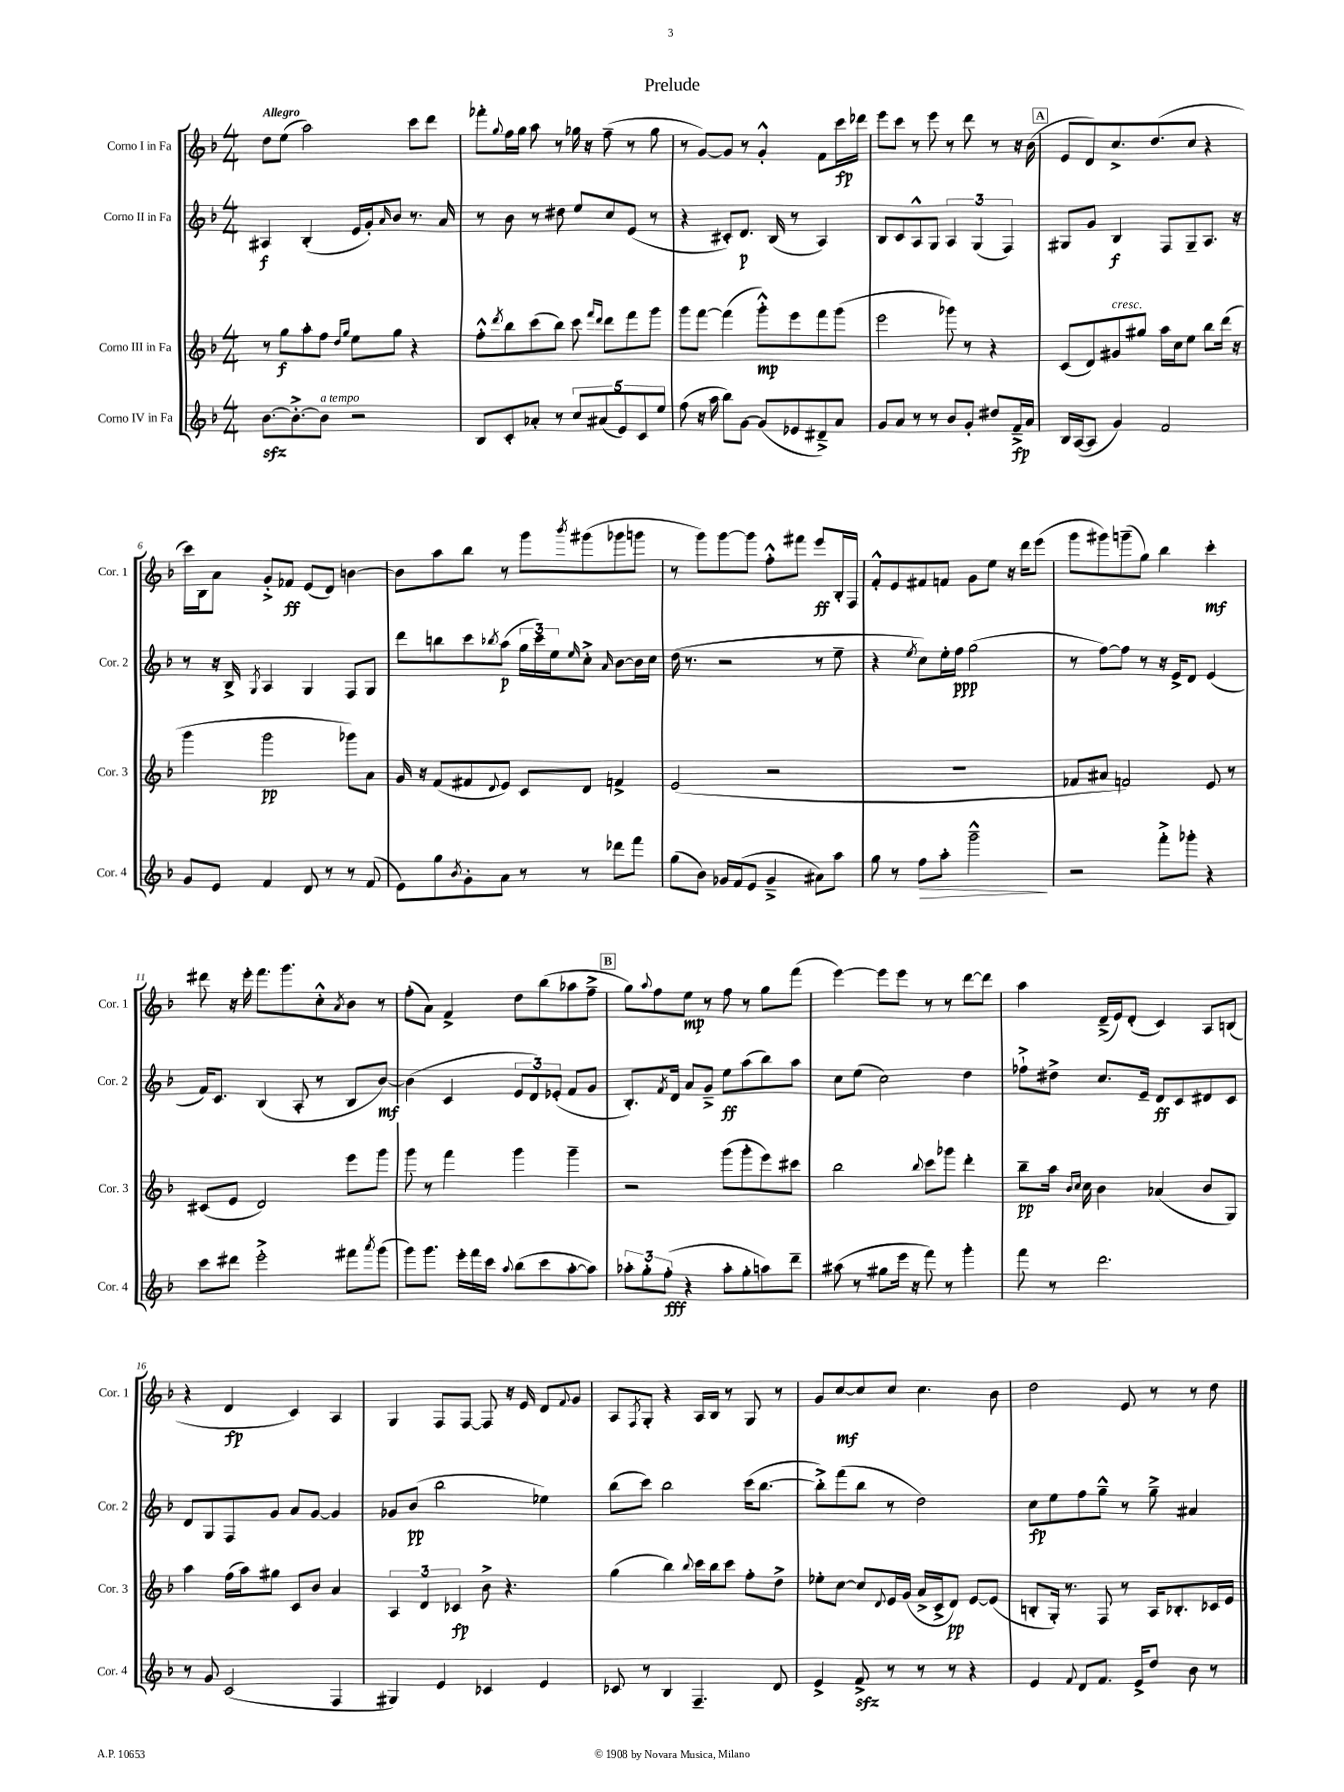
\header { title = "Prelude" }
<<
\new StaffGroup <<
\new Staff = "s0" \with { instrumentName = "Corno I in Fa" shortInstrumentName = "Cor. 1" } {
    \clef treble \key f \major \numericTimeSignature \time 4/4 \tempo "Allegro"
    d''8 e''8( a''2) c'''8 d'''8 |
    fes'''8-. \appoggiatura { g''8 } f''16 g''16 a''8 r8 ges''16 r16 f''8--( r8 ges''8 |
    r8 g'8~) g'8 r8 g'4-.-^ f'8 c'''16\fp des'''16 |
    e'''8 c'''8 r8 e'''8 r8 d'''8 r8 r16 bes'16( |
    \mark \markup { \box "A" } e'8 d'8) c''8.-> d''8.( c''8 r4 |
    c'''16) bes16 a'8 g'8-.-> fes'8\ff e'8( d'8) b'4~ |
    b'8 a''8 bes''8 r8 g'''8 \acciaccatura { bes'''8 } gis'''8( ges'''8 g'''8 |
    r8 g'''8) g'''8~ g'''8 f''8-.-^ fis'''8 e'''8\ff bes16-. f16 |
    f'8-.-^ e'8 fis'8 f'8 g'8 e''8 r16 d'''16 e'''8( |
    g'''8 gis'''8) g'''8--( g''8) bes''4 c'''4-.\mf |
    dis'''8 r16 e'''16-. f'''8. g'''8. c''8-.-^ \acciaccatura { a'8 } bes'8 r8 |
    f''8-.( a'8) f'4-> d''8 bes''8( aes''8 f''8---> |
    \mark \markup { \box "B" } g''8) \appoggiatura { a''8 } f''8 e''8\mp r8 f''8 r8 g''8 f'''8( |
    e'''4~) e'''8 e'''8 r8 r8 d'''8~ d'''8 |
    a''4 d'16--->( e'16) d'8-.( c'4) a8 b8( |
    r4 d'4\fp c'4) a4 |
    g4 f8 f8~ f8 r16 e'16 d'8 \appoggiatura { f'8 } g'8 |
    a8 \acciaccatura { f8 } g8-. r4 a16 bes16 r8 g8 r8 |
    g'8 c''8~\mf c''8 c''8 c''4. bes'8 |
    d''2 e'8 r8 r8 d''8 \bar "|." |
}
\new Staff = "s1" \with { instrumentName = "Corno II in Fa" shortInstrumentName = "Cor. 2" } {
    \clef treble \key f \major \numericTimeSignature \time 4/4
    ais4\f bes4-.( e'16 g'16-.) \grace { a'16 } bes'8 r8. a'16 |
    r8 bes'8 r8 dis''8 e''8 c''8 e'8( r8 |
    r4 cis'8-.) d'8.\p bes16( r8 a4) |
    bes8 c'8 a8-^ g8 \tuplet 3/2 { a4 g4( f4) } |
    \mark \markup { \box "A" } gis8 g'8 bes4\f f8 gis8-- a8. r16 |
    r8 r16 bes16-> \acciaccatura { g8 } a4 g4 f8 g8 |
    d'''8 b''8 c'''8 \acciaccatura { bes''8 } a''8\p( \tuplet 3/2 { g''16 c'''16) e''16 } \grace { e''16 } c''8-.-> \grace { a'16 } bes'8~ bes'16 c''16 |
    d''16( r8. r2 r8 e''8-- |
    r4 \acciaccatura { e''8 } c''8) e''16-. f''16\ppp g''2( |
    r8 f''8~) f''8 r8 r16 e'16-> d'8 e'4( |
    f'16) c'8. bes4( a8-. r8 bes8 bes'8~\mf) |
    bes'4( c'4 \tuplet 3/2 { e'8 d'8) ees'8-.( } f'8 g'8 |
    \mark \markup { \box "B" } bes8.-.) \acciaccatura { f'8 } d'16 a'8 g'8---> e''8\ff a''8( bes''8) a''8 |
    c''8 e''8( c''2) d''4 |
    fes''8-!-> dis''8-> c''8. e'16-- d'8\ff c'8 dis'8 c'8 |
    d'8 g8 f8 g'8 a'8 g'8~ g'4 |
    ges'8 bes'8\pp( bes''2 ees''4) |
    bes''8( c'''8) bes''2 c'''16( bes''8.~ |
    bes''8-.->) f'''8( bes''8 r8 d''2) |
    c''8\fp e''8 f''8 g''8---^ r8 g''8---> ais'4 \bar "|." |
}
\new Staff = "s2" \with { instrumentName = "Corno III in Fa" shortInstrumentName = "Cor. 3" } {
    \clef treble \key f \major \numericTimeSignature \time 4/4
    r8 g''8\f a''8-. f''8 \grace { d''16 g''16 } e''8 g''8 r4 |
    f''8-.-^ \acciaccatura { d'''8 } bes''8 c'''8( bes''8) c'''8 \grace { f'''16 d'''16 } d'''8 f'''8 g'''8 |
    g'''8 f'''8~ f'''4( g'''8-.-^\mp) e'''8 f'''8 g'''8( |
    e'''2 ges'''8) r8 r4 |
    \mark \markup { \box "A" } c'8( d'8) gis'8^\markup { \italic "cresc." } gis''8 a''16 c''16 e''8 bes''8 d'''16( r16 |
    g'''4 g'''2\pp ges'''8) a'8 |
    g'16 r16 f'8( fis'8 \appoggiatura { d'8 } e'8) c'8 d'8 f'4-> |
    e'2( r2 |
    R1 |
    fes'8 ais'8 f'2) e'8 r8 |
    cis'8( e'8 d'2) e'''8 g'''8 |
    g'''8 r8 f'''4 g'''4 g'''4-- |
    \mark \markup { \box "B" } r2 g'''8( g'''8-. e'''8) cis'''8 |
    bes''2 \appoggiatura { bes''8 } c'''8 ges'''8 d'''4-. |
    bes''8--\pp a''16 \grace { bes'16 c''16 } c''16 bes'4 aes'4( bes'8 g8) |
    a''4 f''16( a''16) gis''8 c'8 bes'8 a'4 |
    \tuplet 3/2 { a4 d'4 ces'4\fp } bes'8-> r4. |
    g''4( bes''4) \appoggiatura { bes''8 } c'''16 bes''16 c'''8 f''8-. d''8-> |
    ees''8-. c''8~ c''8 \appoggiatura { d'8 } e'16 g'16( a'16-> c'16-> d'8\pp) e'8~ e'8( |
    b8-. g16-.) r8. f8 r8 a16 bes8.-. ces'16 e'16 \bar "|." |
}
\new Staff = "s3" \with { instrumentName = "Corno IV in Fa" shortInstrumentName = "Cor. 4" } {
    \clef treble \key f \major \numericTimeSignature \time 4/4
    bes'8.~\sfz bes'8.~-.-> bes'8^\markup { \italic "a tempo" } r2 |
    bes8 c'8-. aes'8-. r8 \tuplet 5/4 { c''8 ais'8( e'8) c'8 e''8 } |
    f''8( r16 a''16 bes''8) g'8~ g'8( ees'8 dis'8--->) a'8 |
    g'8 a'8 r8 r8 bes'8 g'8-. dis''8 f'16--->\fp a'16 |
    \mark \markup { \box "A" } bes16 a16~( a8 g'4) f'2 |
    g'8 e'8 f'4 d'8 r8 r8 f'8( |
    e'8) g''8 \acciaccatura { bes'8 } g'8-. a'8 r8 r8 des'''8 f'''8 |
    g''8( bes'8) ges'16 f'16( e'8 ges'4---> ais'8) a''8 |
    g''8 r8 f''8\> a''8-. g'''2---^\! |
    r2 f'''8-.-> ges'''8-. r4 |
    c'''8 dis'''8 e'''2-.-> fis'''8 \acciaccatura { a'''8 } g'''8( |
    g'''8) g'''8. e'''16-. f'''16 c'''16 \appoggiatura { a''8 } bes''8( c'''8 a''8~-. a''8) |
    \mark \markup { \box "B" } \tuplet 3/2 { aes''8-. g''8-. f''8-.\fff( } r4 aes''8-. g''8-. a''8) d'''8-- |
    ais''8( r8 gis''8 e'''16 r16 f'''8) r8 g'''4-. |
    f'''8 r8 d'''2. |
    r8 g'8 c'2( f4 |
    gis4) e'4 ces'4 e'4 |
    ces'8 r8 bes4 f4.-- d'8 |
    e'4-> f'8->\sfz r8 r8 r8 r4 |
    e'4 \appoggiatura { f'8 } d'8 f'8. e'16-> d''8 bes'8 r8 \bar "|." |
}
>>
>>
